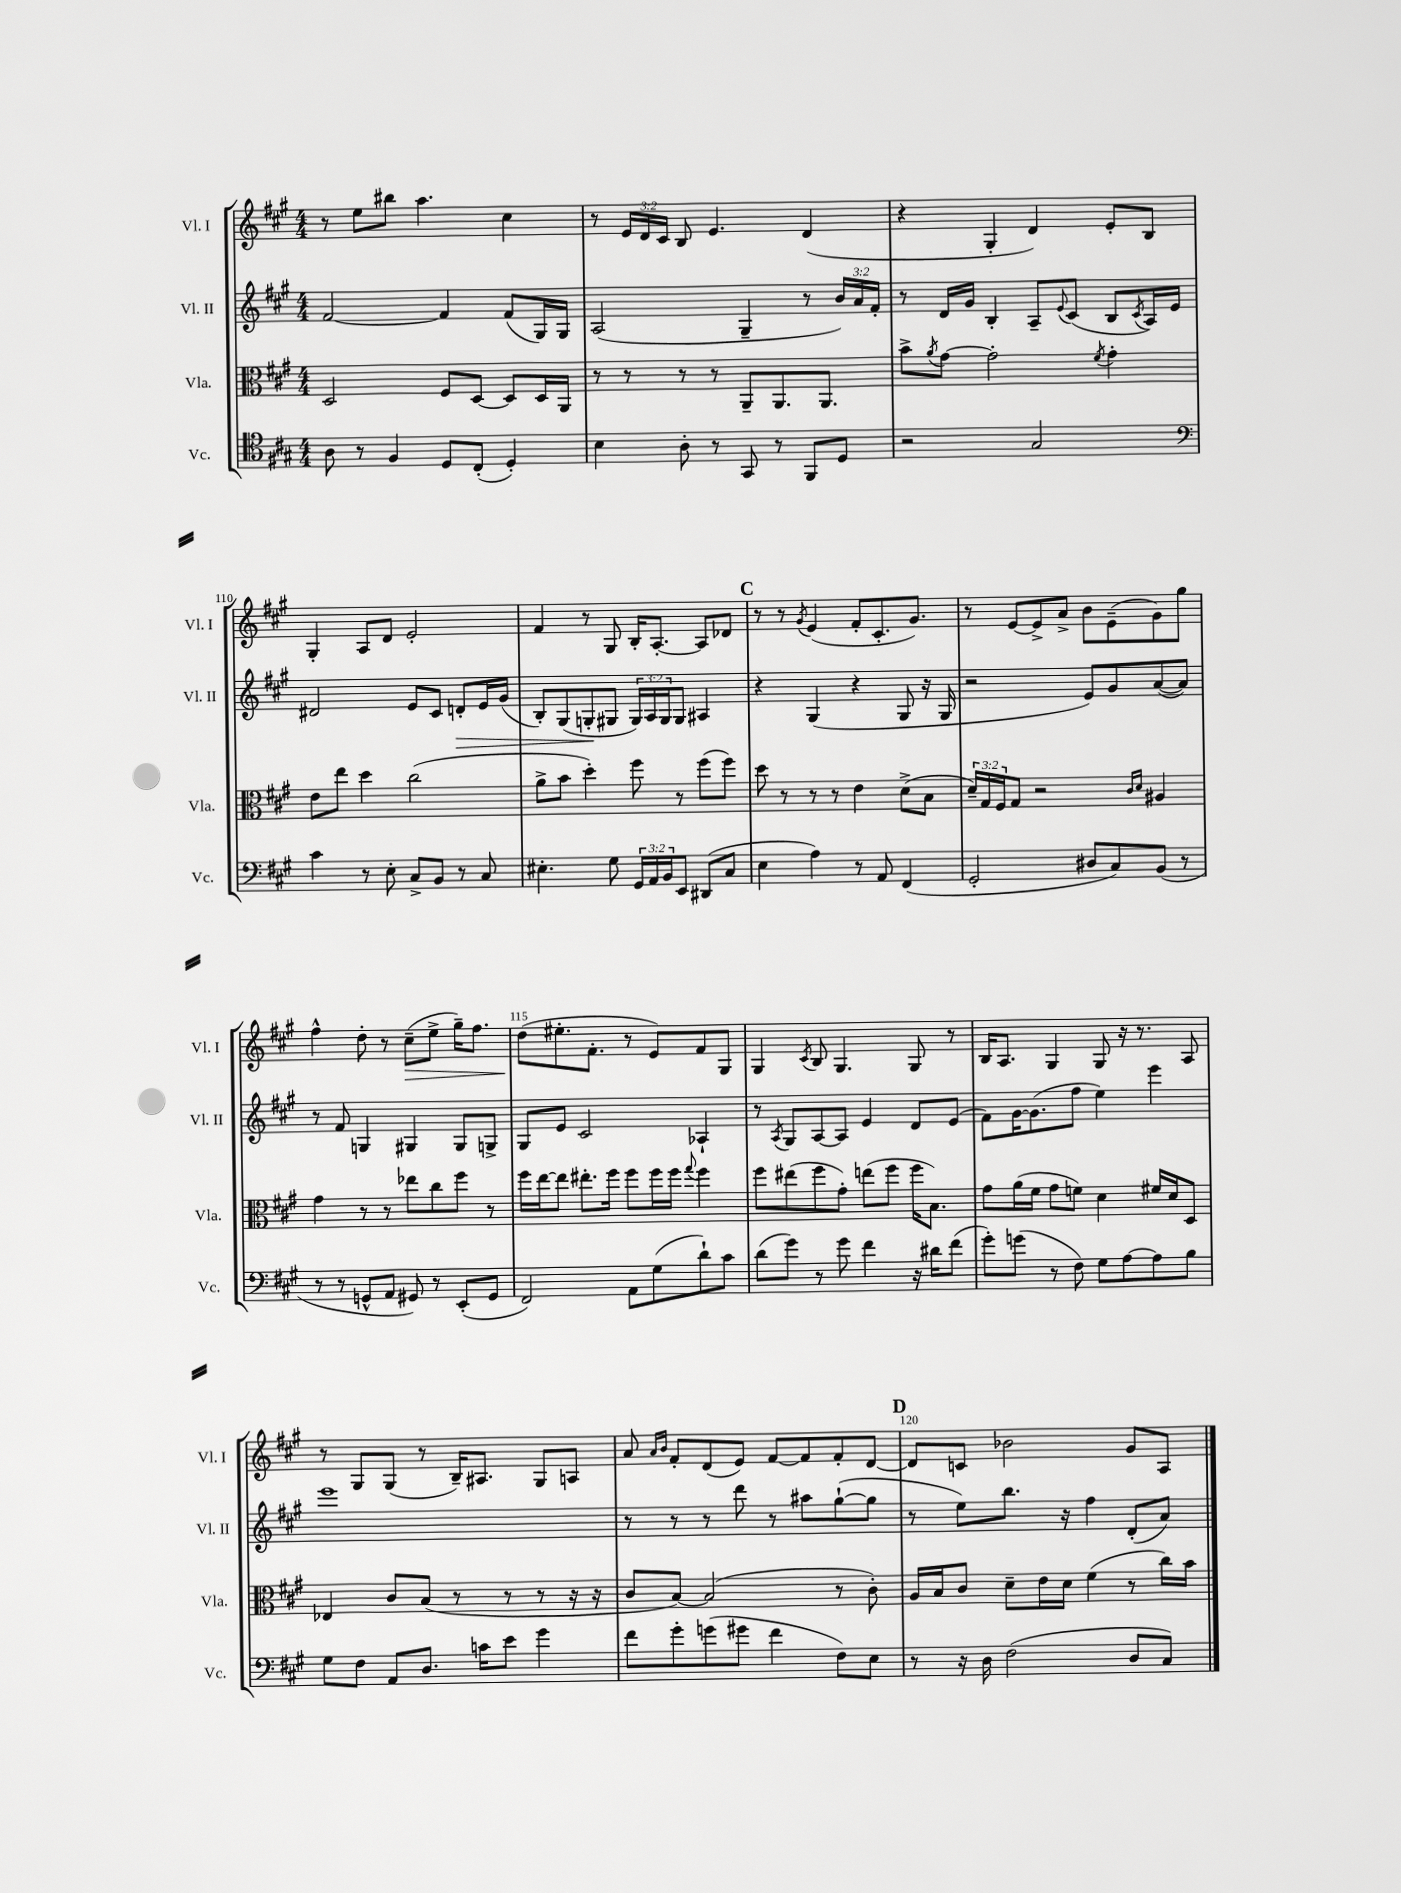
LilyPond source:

<<
\new StaffGroup <<
\new Staff = "s0" \with { instrumentName = "Vl. I" shortInstrumentName = "Vl. I" } {
    \clef treble \key a \major \numericTimeSignature \time 4/4 \override Staff.TupletNumber.text = #tuplet-number::calc-fraction-text
    r8 e''8 bis''8 a''4. cis''4 |
    r8 \tuplet 3/2 { e'16 d'16 cis'16 } b8 e'4. d'4( |
    r4 gis4-. d'4) e'8-. b8 |
    gis4-. a8 d'8 e'2-. |
    fis'4 r8 gis8 b16-. a8.~-. a8 des'8 |
    \mark \markup { \bold "C" } r8 r8 \acciaccatura { gis'8 } e'4( fis'8-. cis'8.-. gis'8.) |
    r8 e'8~ e'8-> a'8-> b'8 e'8--( gis'8) gis''8 |
    fis''4-^ d''8-. r8 cis''8--\>( e''8-> gis''16--) fis''8. |
    d''8\!( eis''8.-. fis'8.-. r8 e'8) fis'8 gis8 |
    gis4 \acciaccatura { cis'8 } b8 gis4. gis8 r8 |
    b16 a8. gis4 gis8 r16 r8. a8 |
    r8 gis8 gis8( r8 b16--) ais8. gis8 a8 |
    a'8 \grace { a'16 b'16 } fis'8-. d'8( e'8) fis'8~ fis'8 fis'8-. d'8~ |
    \mark \markup { \bold "D" } d'8 c'8 bes'2 gis'8 a8 \bar "|." |
}
\new Staff = "s1" \with { instrumentName = "Vl. II" shortInstrumentName = "Vl. II" } {
    \clef treble \key a \major \numericTimeSignature \time 4/4 \override Staff.TupletNumber.text = #tuplet-number::calc-fraction-text
    fis'2~ fis'4 fis'8( gis16) gis16 |
    a2( gis4-- r8 \tuplet 3/2 { b'16) a'16 fis'16-. } |
    r8 d'16 gis'16 b4-. a8-- \appoggiatura { e'8 } cis'8( b8 \acciaccatura { cis'8 } a16) e'16 |
    dis'2 e'8 cis'8 d'8-.\> e'16 gis'16( |
    b8-.) gis8( g8-.\! gis8 \tuplet 3/2 { gis16) a16 gis16 } gis8 ais4 |
    \mark \markup { \bold "C" } r4 gis4( r4 gis8 r16 gis16 |
    r2 e'8) gis'8 a'8~( a'8) |
    r8 fis'8 g4 gis4 gis8 g8-> |
    gis8 e'8 cis'2 aes4-! |
    r8 \acciaccatura { a8 } gis8 a8~ a8 e'4 d'8 e'8( |
    fis'8) gis'16~ gis'8.( fis''8 e''4) e'''4 |
    e'''1 |
    r8 r8 r8 d'''8 r8 ais''8 gis''8~-!( gis''8 |
    \mark \markup { \bold "D" } r8 e''8) b''8. r16 fis''4 d'8-.( a'8) \bar "|." |
}
\new Staff = "s2" \with { instrumentName = "Vla." shortInstrumentName = "Vla." } {
    \clef alto \key a \major \numericTimeSignature \time 4/4 \override Staff.TupletNumber.text = #tuplet-number::calc-fraction-text
    d2 fis8 d8~ d8 d16 a,16 |
    r8 r8 r8 r8 a,8-- a,8. a,8. |
    b'8-> \acciaccatura { a'8 } gis'8~ gis'2-. \acciaccatura { fis'8 } gis'4-. |
    e'8 e''8 d''4 cis''2( |
    a'8-> b'8 d''4-.) fis''8 r8 fis''8( fis''8) |
    \mark \markup { \bold "C" } d''8 r8 r8 r8 e'4 d'8->( b8 |
    \tuplet 3/2 { d'16--) gis16 fis16 } gis8 r2 \grace { cis'16 d'16 } ais4 |
    gis'4 r8 r8 ees''8 cis''8 fis''8 r8 |
    fis''16 e''16~ e''8 eis''8.-. fis''16 fis''8 fis''16 fis''16 \appoggiatura { gis''8 } fis''4 |
    fis''8 eis''8( fis''8 gis'8-.) e''8( fis''8 fis''16 b8.) |
    gis'8 a'16( fis'16 gis'8 f'8) d'4 fis'16 d'16 d8 |
    ees4 cis'8 b8( r8 r8 r8 r16 r16 |
    cis'8 b8~) b2( r8 cis'8-.) |
    \mark \markup { \bold "D" } a16 b16 cis'8 d'8-- e'16 d'16 fis'4( r8 cis''16) b'16 \bar "|." |
}
\new Staff = "s3" \with { instrumentName = "Vc." shortInstrumentName = "Vc." } {
    \clef tenor \key a \major \numericTimeSignature \time 4/4 \override Staff.TupletNumber.text = #tuplet-number::calc-fraction-text
    a8 r8 fis4 d8 cis8-.( d4-.) |
    b4 a8-. r8 gis,8 r8 fis,8 d8 |
    r2 gis2 |
    \clef bass cis'4 r8 e8-. cis8-> b,8 r8 cis8 |
    eis4.-. gis8 \tuplet 3/2 { gis,16 a,16 b,16 } e,8 dis,8( cis8 |
    \mark \markup { \bold "C" } e4 a4) r8 a,8 fis,4( |
    gis,2-. dis8 cis8) b,8( r8 |
    r8 r8 g,8-^ a,8 gis,8) r8 e,8-.( gis,8 |
    fis,2) a,8 gis8( d'8-!) cis'8 |
    d'8( gis'8) r8 gis'8 fis'4 r16 dis'16 fis'8( |
    gis'8-.) g'8( r8 fis8) gis8 a8~ a8 b8 |
    gis8 fis8 a,8 d8. c'16 e'8 gis'4 |
    fis'8 gis'8-. g'8( gis'8 fis'4 fis8) e8 |
    \mark \markup { \bold "D" } r8 r16 d16 fis2( d8 cis8) \bar "|." |
}
>>
>>
\layout { \context { \Score currentBarNumber = #107 \override BarNumber.break-visibility = ##(#f #t #t) barNumberVisibility = #(every-nth-bar-number-visible 5) } }
